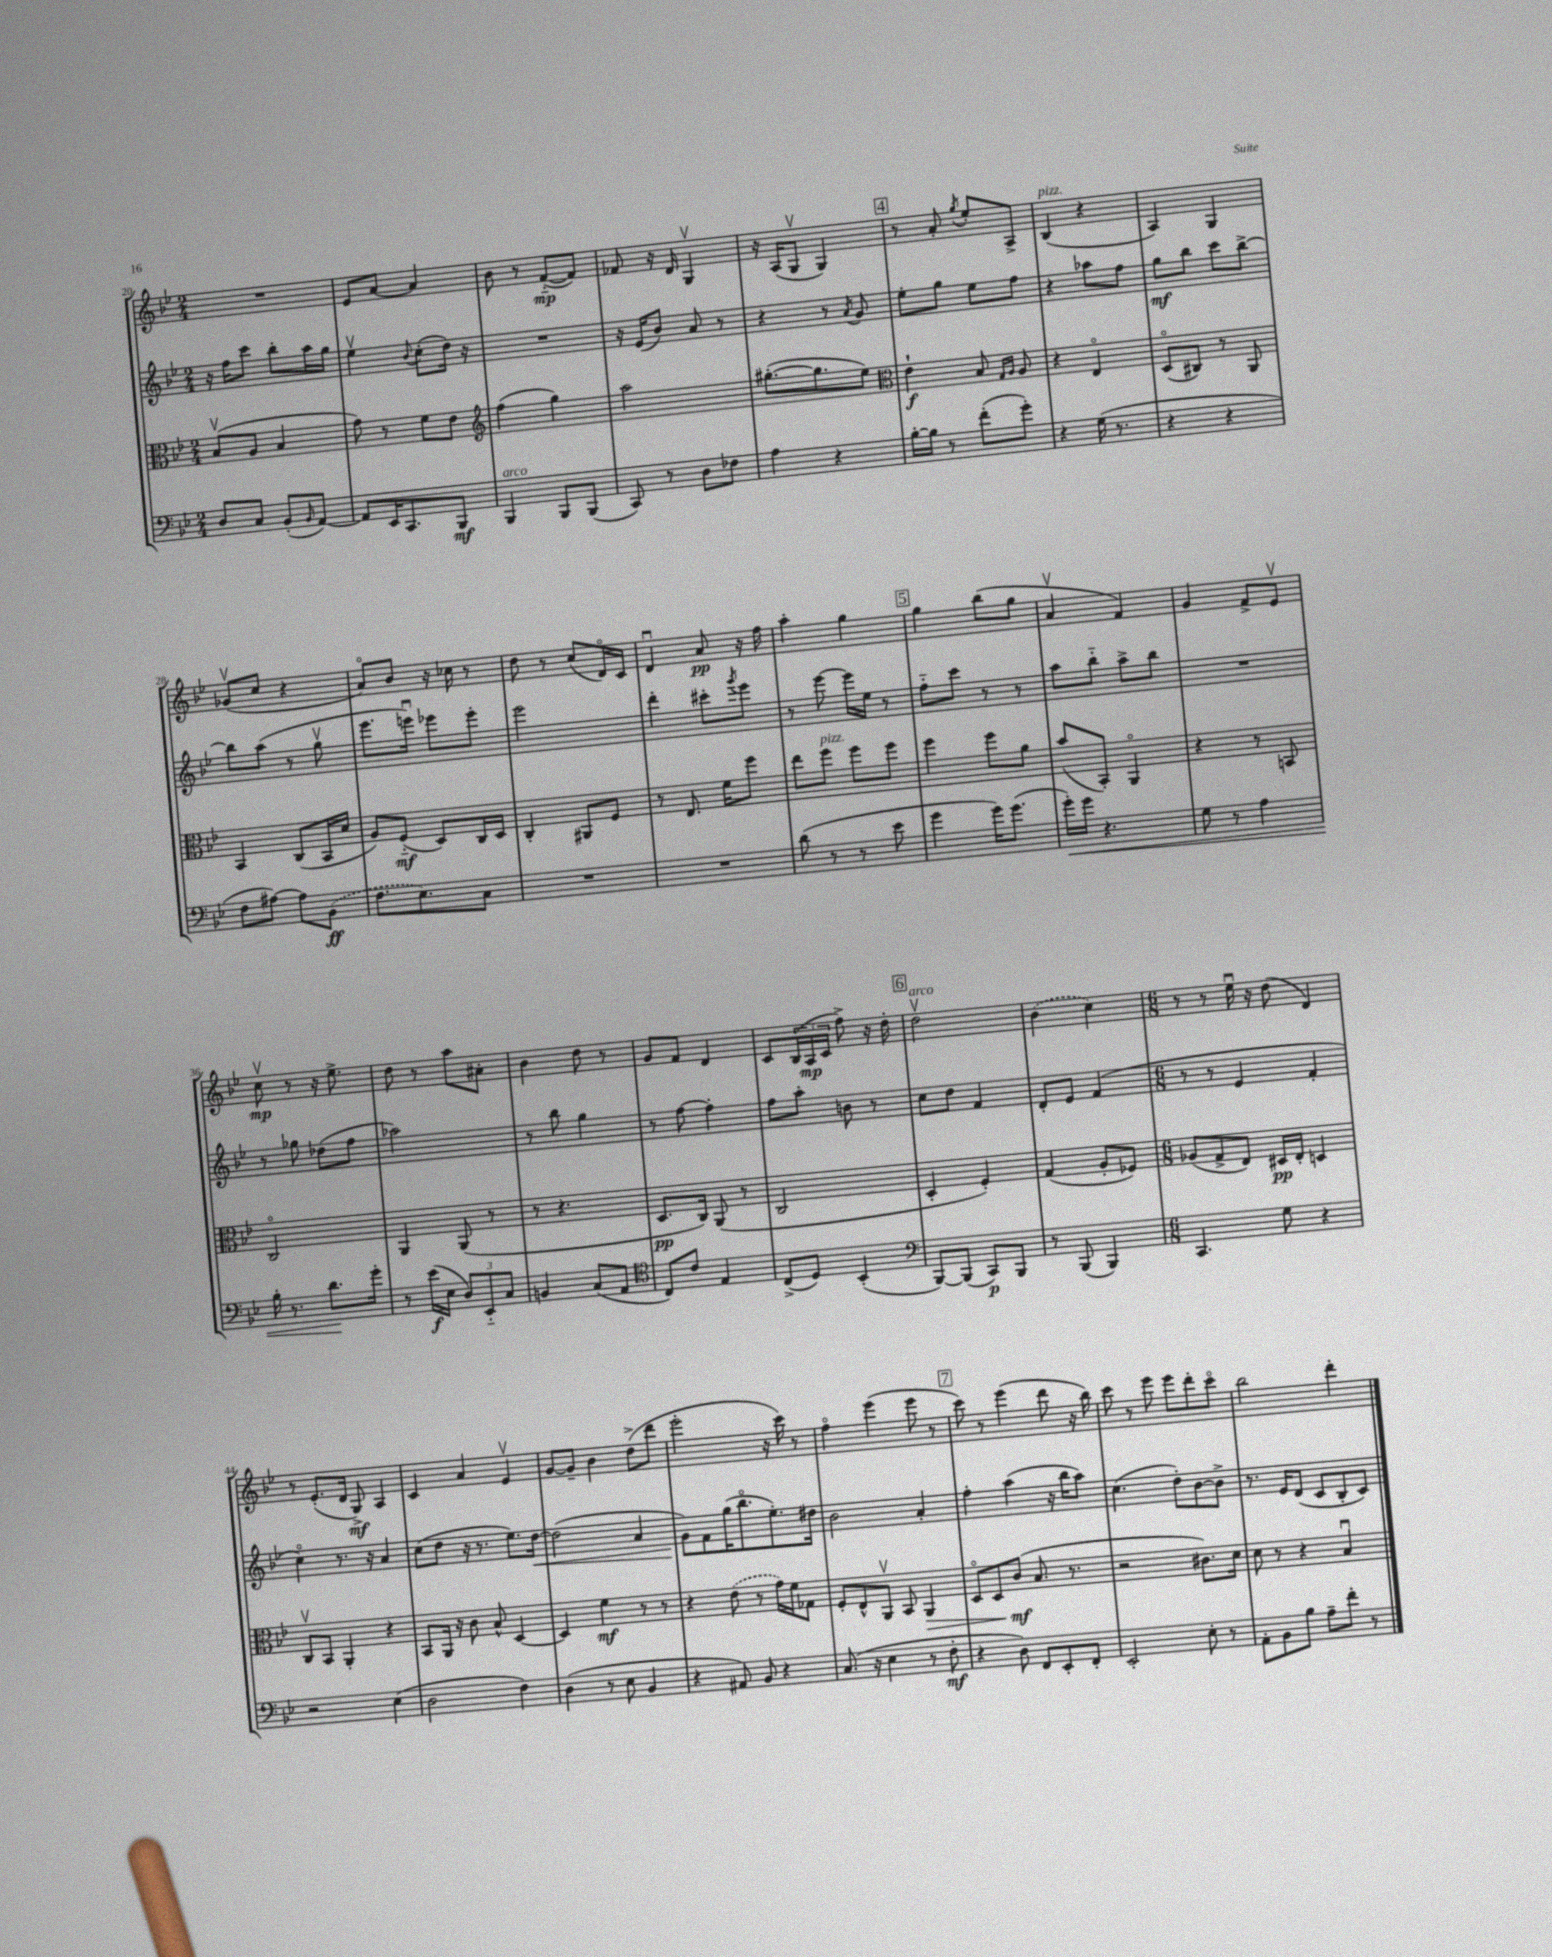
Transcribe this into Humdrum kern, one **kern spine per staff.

**kern	**kern	**kern	**kern
*staff4	*staff3	*staff2	*staff1
*clefF4	*clefC3	*clefG2	*clefG2
*k[b-e-]	*k[b-e-]	*k[b-e-]	*k[b-e-]
*M2/4	*M2/4	*M2/4	*M2/4
8D	(8B-v	16r	2r
.	.	16ff	.
8C	8A	8ccc	.
(8BB-'	4B-	8bb-'	.
16qqBB-	.	.	.
[8AA)	.	16aa	.
.	.	16gg	.
=	=	=	=
8AA]	8g)	4ee-v	8e-
16EE-	8r	.	[8a
8.CC	.	.	.
.	.	8qqb-	.
.	8f	(8cc'	4a]
8BBB-	8e-	16dd)	.
.	.	16r	.
=	=	=	=
*	*clefG2	*	*
4BBB-	(4ff	2r	8b-
.	.	.	8r
8BBB-	4gg)	.	([8f'~
(8BBB-	.	.	8f])
=	=	=	=
8CC)	2aa	16r	8f-
.	.	(16e-	.
8r	.	8b-)	16r
.	.	.	16d
8D	.	8a	4Gv
8F-	.	8r	.
=	=	=	=
4A	([8.gg#'	4r	16r
.	.	.	(16A
.	.	.	8Gv
.	8.gg#]	.	.
4r	.	8r	4G)
.	.	8qa	.
.	8ee-)	8g	.
=	=	=	=
*	*clefC3	*	*
[16B-'	4e-`	8ee-'	8r
16B-]	.	.	.
8r	.	8gg	8a'
.	.	.	8qgg
(8f'	8B-	8ee-	8ee-'
.	16qqG	.	.
.	16qqA	.	.
8g')	8A	8ff	8A^
=	=	=	=
4r	4r	4r	(4B-
(16G	4E-o	8aa-	4r
8.r	.	.	.
.	.	8ff	.
=	=	=	=
4r	(8Do	8gg	4A)
.	8C#)	8bb-	.
4r	8r	8ccc	4G
.	8AA	[8bb-^	.
=	=	=	=
8F	4BB-	8bb-]	(8g-v
[8A#)	.	(8aa	8cc
8A#]	(8C	8r	4r
(8BB-	16BB-	8ggv	.
.	16d	.	.
=	=	=	=
8.F	8A)	8.eee-	8ao)
.	(8F'~	.	8b-
8.E-)	.	16eeeu)	.
.	8D)	8eee-	16r
.	.	.	16cc-
8C	16C	8eee-'	8r
.	16D	.	.
=	=	=	=
2r	4C'	2eee-	8dd
.	.	.	8r
.	8AA#	.	(8cc
.	8F	.	16do)
.	.	.	16c
=	=	=	=
2r	8r	4ddd'	4du
.	8.E-	.	.
.	.	8ccc#'	8a
.	16f	.	.
.	.	8qggg	.
.	8ff	8eee-	16r
.	.	.	16ff
=	=	=	=
(8d	8ee-	8r	4aa'
8r	8ff	[8eee-	.
8r	8ff	16eee-]	4gg
.	.	16ee-	.
8e-	8ff	8r	.
=	=	=	=
4g	4ff	8ff'~	4gg
.	.	8ccc	.
16g)	8ff	8r	(8bb-
(8.g	.	.	.
.	8a	8r	8gg
=	=	=	=
16g')	(8b-	8aa	4av
16g	.	.	.
4.r	8BB-')	8bb-'~	.
.	4AAo	8aa^	4f)
.	.	8bb-	.
=	=	=	=
8G	4r	2r	4g
8r	.	.	.
4A	8r	.	8f^
.	8BB	.	8e-v
=	=	=	=
16B-'	2Co	8r	8ccv
8.r	.	.	.
.	.	8gg-	8r
8.d	.	(8dd-	16r
.	.	.	8.ee-^
.	.	8ff	.
16g'	.	.	.
=	=	=	=
8r	4AA	2aa-)	8dd
(16e-	.	.	8r
16E-	.	.	.
12D)	(8AA	.	8aa
12EE-'~	.	.	.
.	8r	.	8a#'
12C	.	.	.
=	=	=	=
4BB	8r	8r	4b-
.	4.r	8bb-	.
(8C	.	4gg	8dd
8AA	.	.	8r
=	=	=	=
*clefC4	*	*	*
8C)	8.D	8r	8g
8c	.	[8ff	8f
.	16C)	.	.
4E-	(8AA	4ff']	4d
.	8r	.	.
=	=	=	=
(8C^	2C	8ff	8c
8D)	.	8aa'	(24B-
.	.	.	24A
.	.	.	24c
(4BB-'	.	8b	8ff^)
.	.	8r	16r
.	.	.	16dd'
=	=	=	=
*clefF4	*	*	*
[8BBB-)	4D'	8cc	2ddv
(8BBB-]	.	8dd	.
8CC)	4F')	4f	.
8BBB-	.	.	.
=	=	=	=
8r	(4G	8d'	(4b-
(8BBB-	.	8e-	.
4BBB-)	8A'	(4f	4cc)
.	8F-)	.	.
=	=	=	=
*M6/8	*M6/8	*M6/8	*M6/8
4.CC	(8A-	8r	8r
.	8G^	8r	8r
.	8E-)	4e-	16ee-u
.	.	.	16r
8G	16D#	.	(8dd
.	16E-'	.	.
4r	4D	4f'	4d)
=	=	=	=
2r	8Cv	4cco)	8r
.	8BB-	.	(8.e-'
.	4AA'	8.r	.
.	.	.	16d
.	.	.	8G^)
.	.	16r	.
(4E-	4r	4a	4A
=	=	=	=
2D	8BB-	(8cc	4c
.	16AA	8dd	.
.	16r	.	.
.	8c	16r	4a
.	.	8.r	.
.	8B-^^	.	.
4F)	[4D	8.ee-)	4e-v
.	.	[16dd	.
=	=	=	=
(4D	4D]	(2dd]	[8g
.	.	.	8g~]
8r	4f	.	4b-
8E-	.	.	.
4BB-	8r	4a	(8dd^
.	8r	.	8ddd
=	=	=	=
4r	4r	8g)	2eee-'
.	.	8f	.
8AA#)	(8e-	(16gg	.
.	.	8.bb-o	.
8BB-	8r	.	.
4r	16g)	8.ee-')	16r
.	16f	.	16ccc)
.	8G-	.	8r
.	.	16dd#	.
=	=	=	=
(8.C	8F'	2b-	4ffo
.	8E-^^	.	.
16r	.	.	.
4E-	8AAv	.	(4eee-
.	8BB-	.	.
8r	4AA	4a'	8eee-
8F'	.	.	8r
=	=	=	=
4r	8Do	4ff'	8ccc)
.	8D	.	8r
8D)	(8c	(4aa	(4eee-
8FF	8.B-	.	.
8EE-'	.	16r	8ddd
.	8.r	16bb-	.
8FF'	.	8aa)	16r
.	.	.	16bb-)
=	=	=	=
2EE-'	2r	(4.cc	8ccc
.	.	.	8r
.	.	.	8eee-
.	.	8dd')	8eee-
8E-'	8.c#)	[8b-	8ddd'
8r	.	8b-^]	8ccco
.	16d	.	.
=	=	=	=
8AA'	8d	8.r	2bb-
8BB-	8r	.	.
.	.	16e-	.
8B-	4r	(8d	.
8A~	.	8c	.
8f'	4B-u	8B-'	4ddd'
8r	.	8c)	.
==	==	==	==
*-	*-	*-	*-
